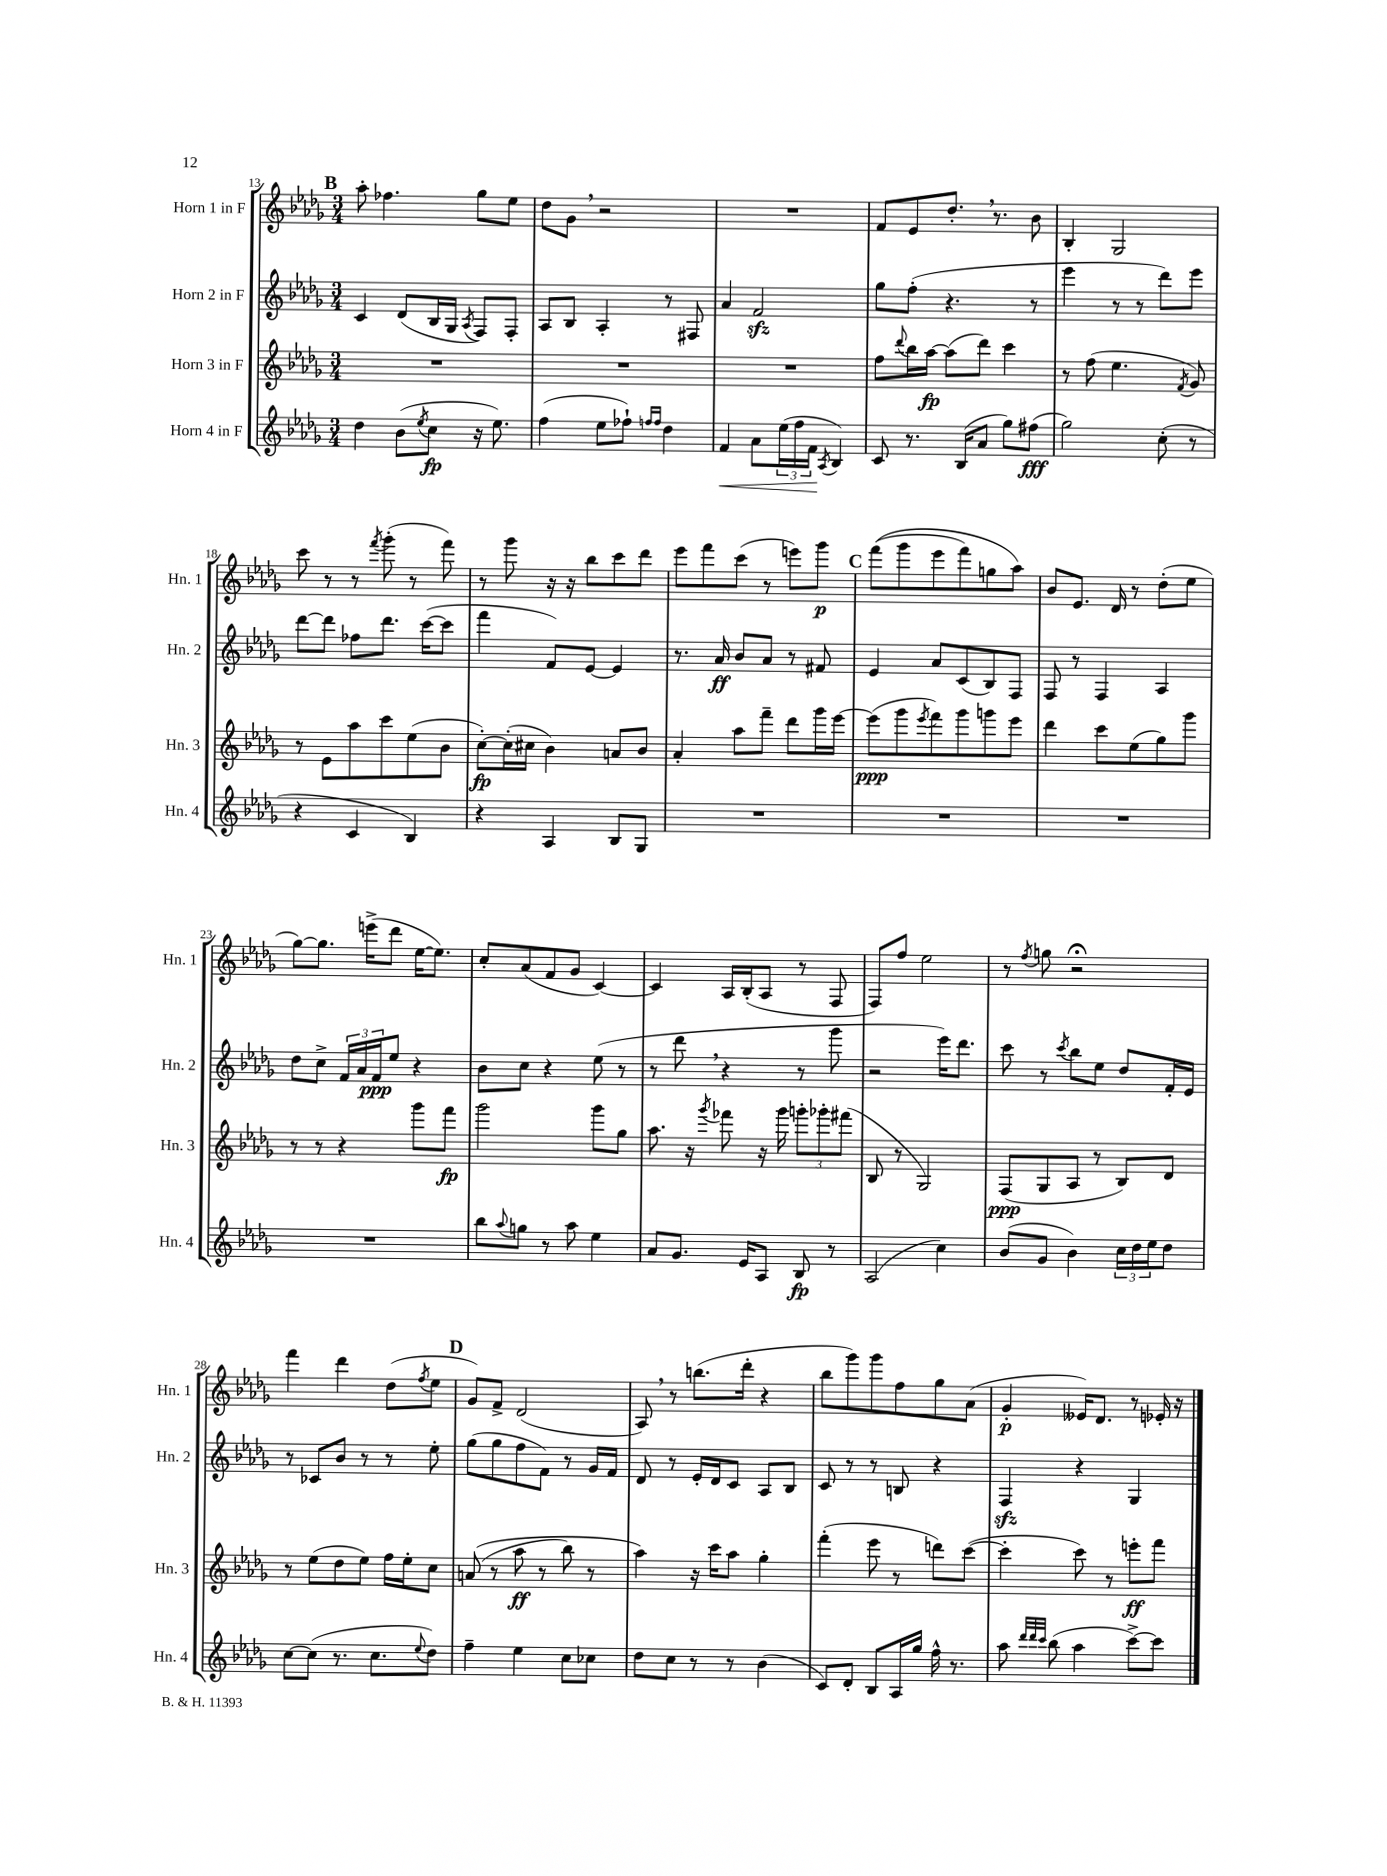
<<
\new StaffGroup <<
\new Staff = "s0" \with { instrumentName = "Horn 1 in F" shortInstrumentName = "Hn. 1" } {
    \clef treble \key des \major \numericTimeSignature \time 3/4
    \mark \markup { \bold "B" } aes''8-. fes''4. ges''8 ees''8 |
    des''8 ges'8 \breathe r2 |
    R2. |
    f'8 ees'8 des''8.-. \breathe r8. bes'8 |
    bes4-. ges2 |
    c'''8 r8 r8 \acciaccatura { f'''8 } ges'''8-.( r8 f'''8) |
    r8 ges'''8 r16 r16 bes''8 c'''8 des'''8 |
    ees'''8 f'''8 c'''8( r8 e'''8) ges'''8\p |
    \mark \markup { \bold "C" } f'''8(\( ges'''8 ees'''8 f'''8) g''8 aes''8\) |
    bes'8 ees'8. des'16 r8 des''8-.( ees''8 |
    ges''8~) ges''8. e'''16->( des'''8 ees''16~ ees''8.) |
    c''8-. aes'8( f'8 ges'8 c'4~) |
    c'4 aes16 bes16-.( aes8 r8 f8 |
    f8) f''8 ees''2 |
    r8 \acciaccatura { f''8 } g''8 r2\fermata |
    f'''4 des'''4 des''8( \acciaccatura { f''8 } ees''8 |
    \mark \markup { \bold "D" } ges'8) f'8-> des'2( |
    aes8) \breathe r8 b''8.( des'''16-. r4 |
    bes''8 ges'''8) ges'''8 f''8 ges''8 aes'8( |
    ges'4-.\p eeses'16) des'8. r8 ees'16-. r16 \bar "|." |
}
\new Staff = "s1" \with { instrumentName = "Horn 2 in F" shortInstrumentName = "Hn. 2" } {
    \clef treble \key des \major \numericTimeSignature \time 3/4
    \mark \markup { \bold "B" } c'4 des'8( bes16 ges16 \acciaccatura { aes8 } f8) f8-. |
    aes8 bes8 aes4-. r8 fis8 |
    aes'4 f'2\sfz |
    ges''8 f''8-.( r4. r8 |
    ees'''4 r8 r8 des'''8) ees'''8 |
    des'''8~ des'''8 fes''8 des'''8. c'''16~( c'''8 |
    f'''4 f'8) ees'8~ ees'4 |
    r8. aes'16\ff bes'8 aes'8 r8 fis'8 |
    \mark \markup { \bold "C" } ees'4 aes'8 c'8( bes8) f8 |
    f8 r8 f4 aes4 |
    des''8 c''8-> \tuplet 3/2 { f'16 aes'16 f'16\ppp } ees''8 r4 |
    bes'8 c''8 r4 ees''8( r8 |
    r8 des'''8 \breathe r4 r8 ges'''8 |
    r2 ees'''16) des'''8. |
    c'''8 r8 \acciaccatura { c'''8 } bes''8 ees''8 des''8 f'16-. ees'16 |
    r8 ces'8 bes'8 r8 r8 ees''8-. |
    \mark \markup { \bold "D" } ges''8( ges''8 f''8 f'8) r8 ges'16 f'16 |
    des'8 r8 ees'16-. des'16 c'8 aes8 bes8 |
    c'8 r8 r8 b8 r4 |
    f4\sfz r4 ges4 \bar "|." |
}
\new Staff = "s2" \with { instrumentName = "Horn 3 in F" shortInstrumentName = "Hn. 3" } {
    \clef treble \key des \major \numericTimeSignature \time 3/4
    \mark \markup { \bold "B" } R2. |
    R2. |
    R2. |
    f''8 \appoggiatura { des'''8 } bes''16 aes''16~\fp aes''8( des'''8) c'''4 |
    r8 f''8( ees''4. \acciaccatura { f'8 } ges'8) |
    r8 ees'8 aes''8 c'''8 ees''8( bes'8 |
    c''8~-.\fp) c''16-.( cis''16 bes'4) a'8 bes'8 |
    aes'4-. aes''8 f'''8-- des'''8 ges'''16 ees'''16~ |
    \mark \markup { \bold "C" } ees'''8\ppp( ges'''8 \acciaccatura { ees'''8 } f'''8) ges'''8 g'''8 ees'''8 |
    des'''4 c'''8 ees''8( ges''8) ges'''8 |
    r8 r8 r4 ges'''8 f'''8\fp |
    ges'''2 ges'''8 ges''8 |
    aes''8. r16 \acciaccatura { ges'''8 } fes'''8 r16 ges'''16 \tuplet 3/2 { g'''8-. ges'''8-. fis'''8( } |
    bes8 r8 ges2) |
    f8\ppp( ges8 aes8 r8 bes8) des'8 |
    r8 ees''8( des''8 ees''8) f''16 ees''16-. c''8 |
    \mark \markup { \bold "D" } a'8(\( r8 aes''8\ff r8 bes''8) r8 |
    aes''4\) r16 c'''16 aes''8 ges''4-. |
    f'''4-.( ees'''8 r8 d'''8) c'''8~( |
    c'''4-. c'''8) r8 e'''8-.\ff f'''8 \bar "|." |
}
\new Staff = "s3" \with { instrumentName = "Horn 4 in F" shortInstrumentName = "Hn. 4" } {
    \clef treble \key des \major \numericTimeSignature \time 3/4
    \mark \markup { \bold "B" } des''4 bes'8( \acciaccatura { ees''8 } c''8\fp r16 ees''8.) |
    f''4( ees''8 fes''8-!) \grace { f''16 f''16 } des''4 |
    f'4\< aes'8 \tuplet 3/2 { ees''16( f''16 f'16\! } \acciaccatura { aes8 } bes4) |
    c'8 r8. bes16( aes'8 ges''8) fis''8\fff( |
    ges''2) c''8-.( r8 |
    r4 c'4 bes4) |
    r4 aes4 bes8 ges8 |
    R2. |
    \mark \markup { \bold "C" } R2. |
    R2. |
    R2. |
    bes''8 \appoggiatura { aes''8 } g''8 r8 aes''8 ees''4 |
    aes'8 ges'8. ees'16 aes8 bes8\fp r8 |
    aes2( c''4) |
    bes'8( ges'8 bes'4) \tuplet 3/2 { c''16 des''16 ees''16 } des''8 |
    c''8~ c''8( r8. c''8. \appoggiatura { ees''8 } des''8) |
    \mark \markup { \bold "D" } f''4-- ees''4 c''8 ces''8 |
    des''8 c''8 r8 r8 bes'4( |
    c'8) des'8-. bes8 aes16 ges''16 f''16-^ r8. |
    aes''8 \grace { des'''32 des'''32 c'''32 } bes''8( aes''4 c'''8~->) c'''8 \bar "|." |
}
>>
>>
\layout { \context { \Score currentBarNumber = #13 } }
